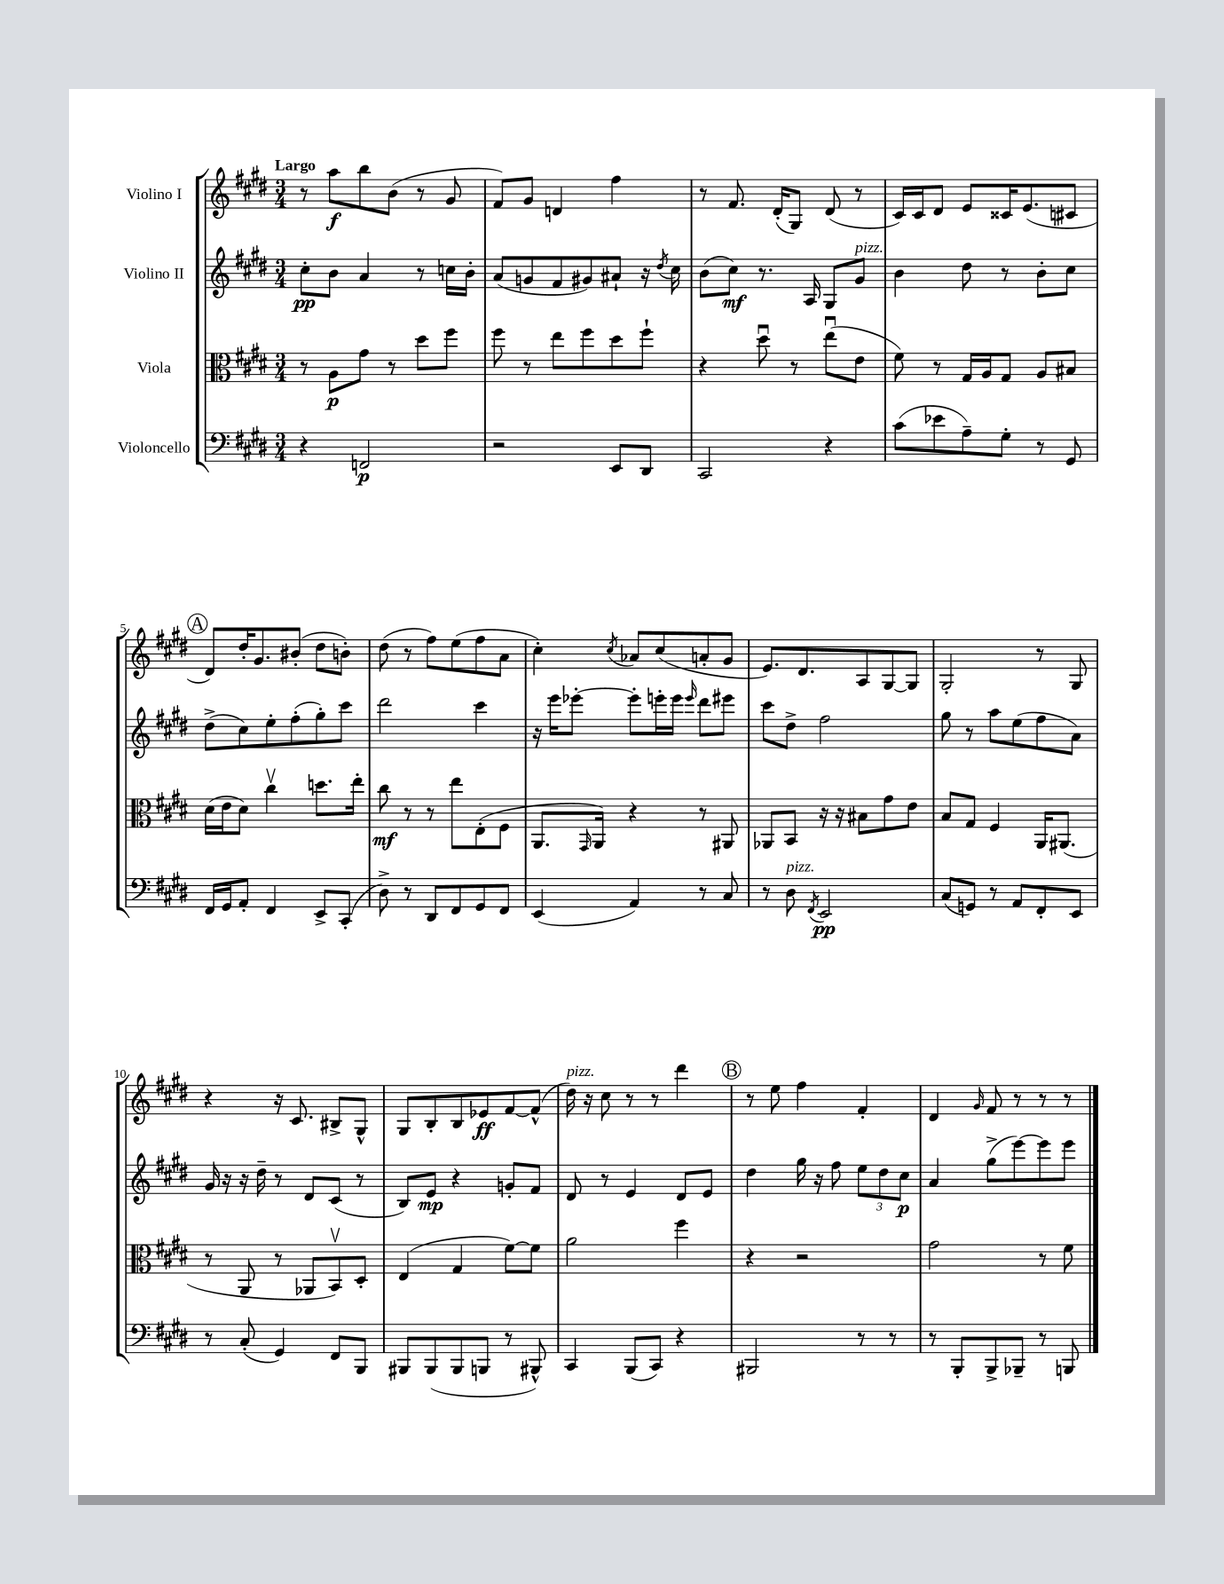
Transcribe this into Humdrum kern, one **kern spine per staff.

**kern	**kern	**kern	**kern
*staff4	*staff3	*staff2	*staff1
*clefF4	*clefC3	*clefG2	*clefG2
*k[f#c#g#d#]	*k[f#c#g#d#]	*k[f#c#g#d#]	*k[f#c#g#d#]
*M3/4	*M3/4	*M3/4	*M3/4
4r	8r	8cc#'	8r
.	8A	8b	8aa
2FF	8g#	4a	8bb
.	8r	.	(8b
.	8dd#	8r	8r
.	8ff#	16cc	8g#
.	.	16b'	.
=	=	=	=
2r	8ff#	(8a	8f#)
.	8r	8g	8g#
.	8ee	8f#	4d
.	8ff#	8g#)	.
8EE	8dd#	8a#`	4ff#
8DD#	8ff#`	16r	.
.	.	8qdd#	.
.	.	16cc#	.
=	=	=	=
2CC#	4r	(8b	8r
.	.	8cc#)	8.f#
.	8dd#u	8.r	.
.	.	.	(16d#'
.	8r	.	8G#)
.	.	16A	.
4r	(8eeu	8G#	(8d#
.	8e	8g#	8r
=	=	=	=
(8c#	8f#)	4b	16c#)
.	.	.	16c#
8e-	8r	.	8d#
8A~)	16G#	8dd#	8e
.	16A	.	.
8G#'	8G#	8r	16c##
.	.	.	(8.e
8r	8A	8b'	.
8GG#	8B#	8cc#	8c#
=	=	=	=
16FF#	(16d#	(8dd#^	8d#)
16GG#	16e	.	.
8AA'	8d#)	8cc#)	16dd#'
.	.	.	8.g#
4FF#	4cc#v	8ee'	.
.	.	(8ff#'	(8b#'
8EE^	8.dd	8gg#')	8dd#
(8CC#'	.	8ccc#	8b')
.	16ee'	.	.
=	=	=	=
8D#^)	8cc#	2ddd#	(8dd#
8r	8r	.	8r
8DD#	8r	.	8ff#)
8FF#	8ee	.	(8ee
8GG#	(8E'	4ccc#	8ff#
8FF#	8F#	.	8a
=	=	=	=
(4EE	8.AA	16r	4cc#')
.	.	16eee	.
.	.	[8eee-'	.
.	16qqGG#	.	.
.	16AA)	.	.
.	.	.	8qcc#
4AA)	4r	8eee-']	8a-
.	.	16eee'	(8cc#
.	.	16eee	.
.	.	16qqeee	.
8r	8r	8ddd#	8a'
8C#	8AA#	8eee#	8g#
=	=	=	=
8r	8AA-	8ccc#	8.e)
8D#	8BB	8dd#^	.
.	.	.	8.d#
8qFF#	.	.	.
2EE	16r	2ff#	.
.	16r	.	.
.	8B#	.	8A
.	8g#	.	[8G#
.	8e	.	8G#]
=	=	=	=
(8C#	8B	8gg#	2G#'
8GG)	8G#	8r	.
8r	4F#	8aa	.
8AA	.	(8ee	.
8FF#'	16AA	8ff#	8r
.	(8.AA#	.	.
8EE	.	8a)	8G#
=	=	=	=
8r	8r	16g#	4r
.	.	16r	.
(8C#'	8AA	16r	.
.	.	16dd#~	.
4GG#)	8r	8r	16r
.	.	.	8.c#
.	8AA-	8d#	.
8FF#	8BBv)	(8c#	8B#^
8BBB	8D#'	8r	8G#^^
=	=	=	=
8BBB#	(4E	8B)	8G#
(8BBB#	.	8e	8B'
8BBB#	4G#	4r	8B
8BBB	.	.	8e-
8r	[8f#)	8g'	[8f#
8BBB#^^)	8f#]	8f#	(8f#^^]
=	=	=	=
4CC#	2a	8d#	16dd#)
.	.	.	16r
.	.	8r	8cc#
(8BBB	.	4e	8r
8CC#)	.	.	8r
4r	4ff#	8d#	4ddd#
.	.	8e	.
=	=	=	=
2BBB#	4r	4dd#	8r
.	.	.	8ee
.	2r	16gg#	4ff#
.	.	16r	.
.	.	8ff#	.
8r	.	12ee	4f#'
.	.	12dd#	.
8r	.	.	.
.	.	12cc#	.
=	=	=	=
8r	2g#	4a	4d#
8BBB'	.	.	.
.	.	.	16qqg#
8BBB^	.	(8gg#^	8f#
8BBB-~	.	[8eee)	8r
8r	8r	8eee]	8r
8BBB	8f#	8eee	8r
==	==	==	==
*-	*-	*-	*-
